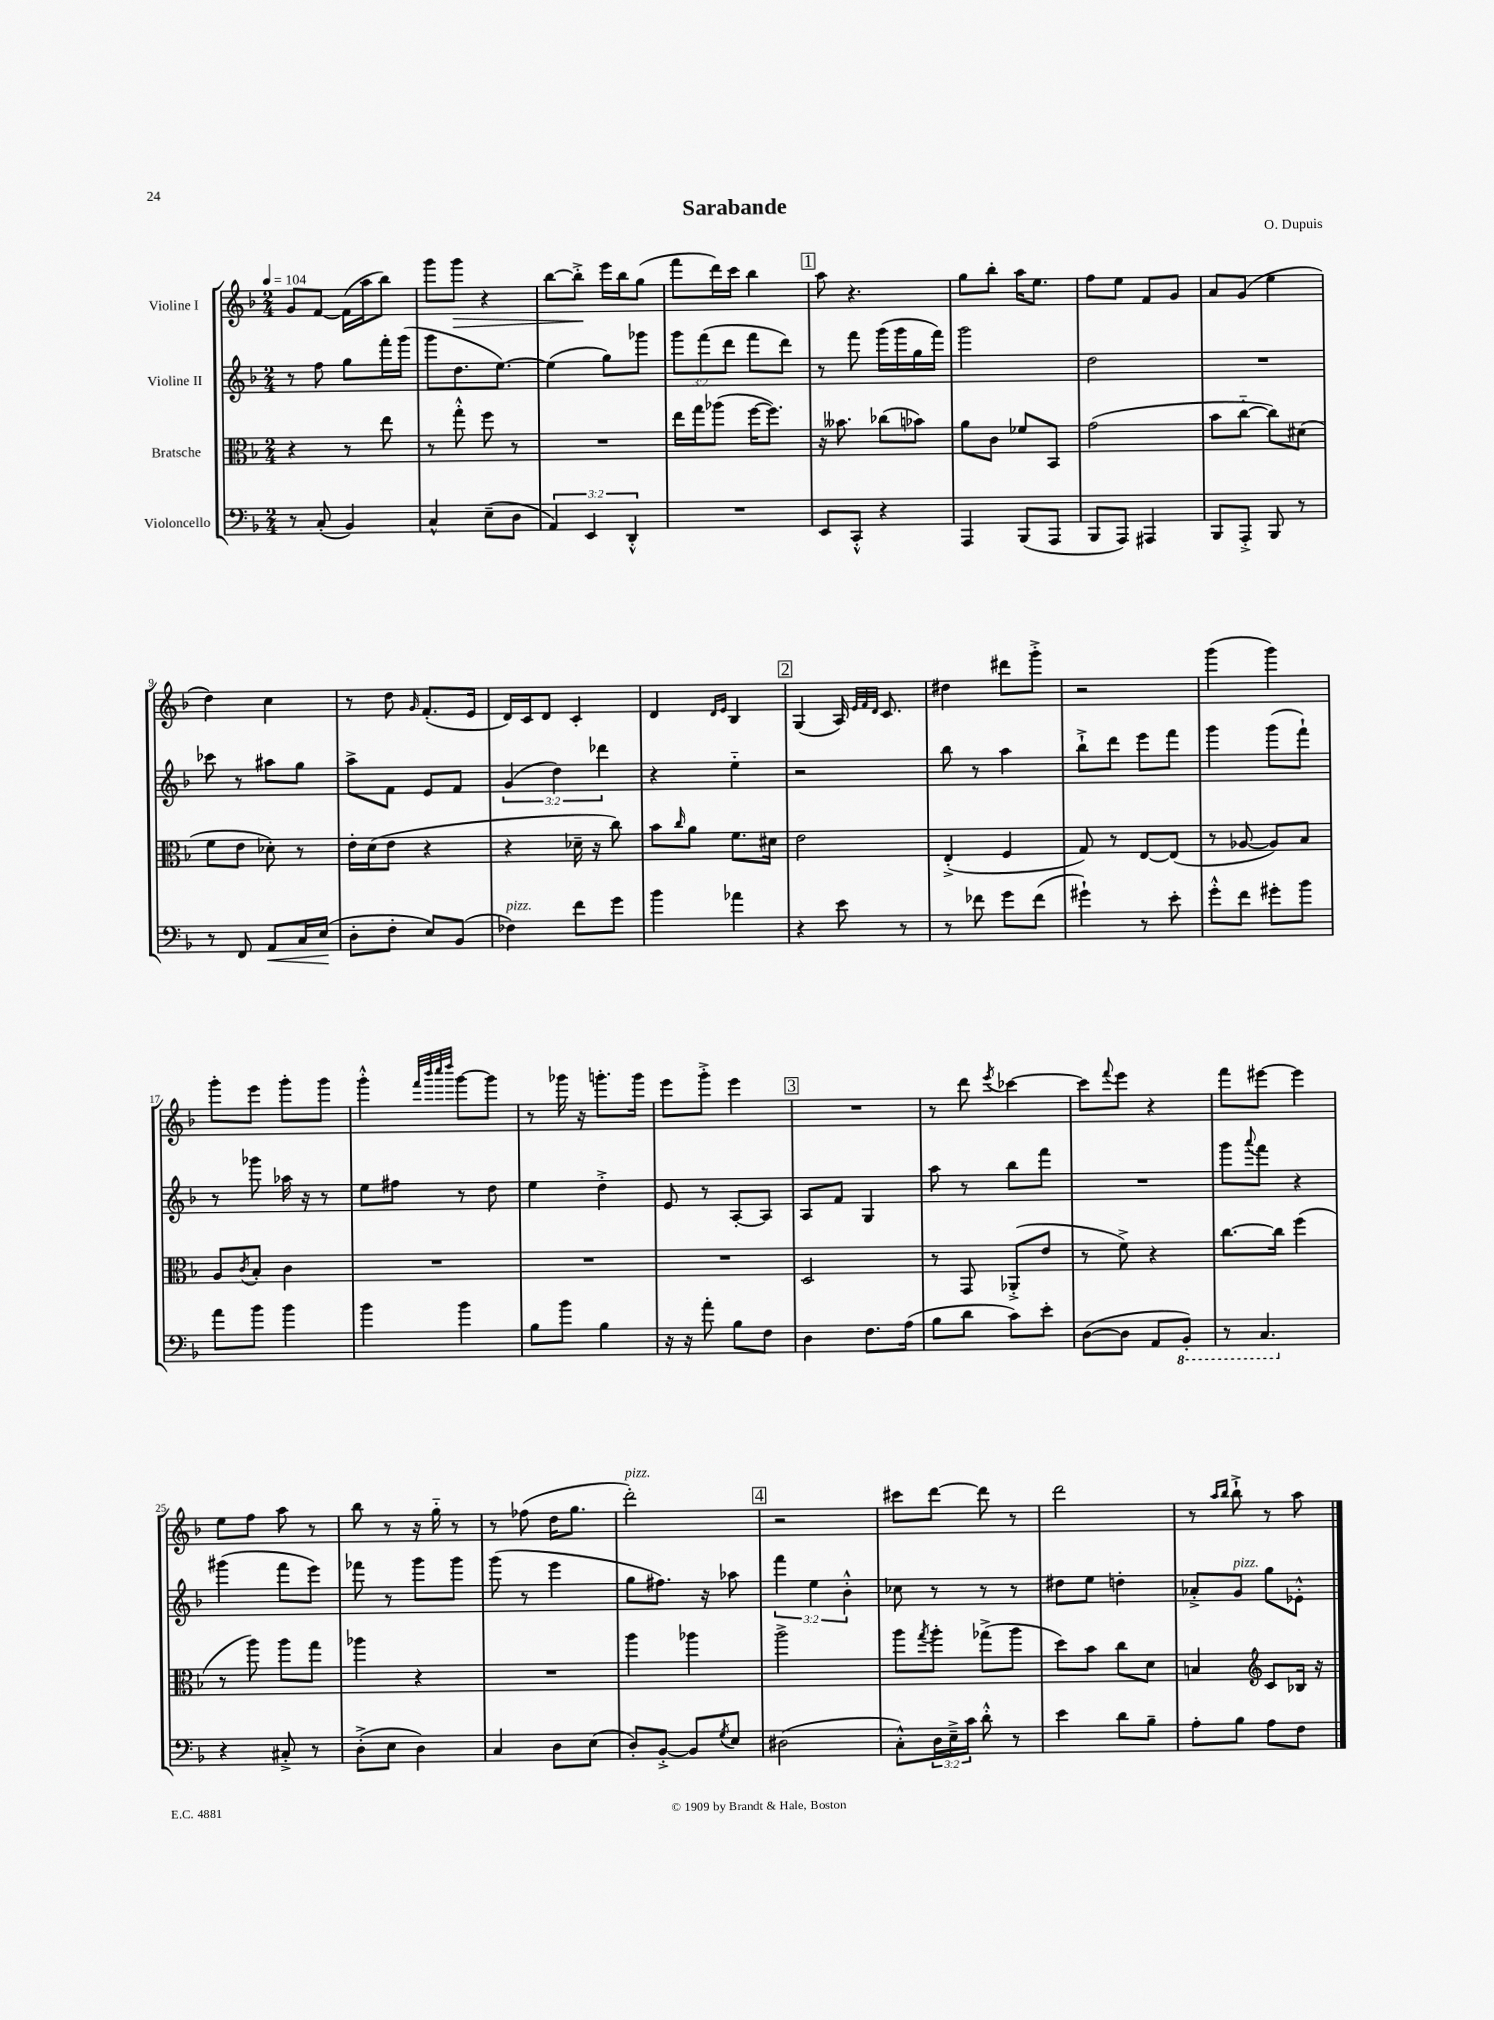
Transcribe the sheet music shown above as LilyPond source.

\header { title = "Sarabande" composer = "O. Dupuis" }
<<
\new StaffGroup <<
\new Staff = "s0" \with { instrumentName = "Violine I" } {
    \clef treble \key f \major \numericTimeSignature \time 2/4 \tempo 4 = 104
    g'8 f'8~ f'16( a''16 bes''8) |
    g'''8 g'''8\> r4 |
    bes''8~ bes''8-.->\! e'''16 bes''16 g''8( |
    f'''8 d'''16) c'''16 bes''4 |
    \mark \markup { \box "1" } a''8 r4. |
    g''8 bes''8-. a''16 e''8. |
    f''8 e''8 f'8 g'8 |
    a'8 g'8( e''4 |
    d''4) c''4 |
    r8 d''8 \grace { g'16 } f'8.-.( e'16 |
    d'16) c'16 d'8 c'4-. |
    d'4 \grace { d'16 e'16 } bes4 |
    \mark \markup { \box "2" } g4( a16) \grace { e'32 f'32 d'32 } c'8. |
    dis''4 dis'''8 g'''8-.-> |
    r2 |
    g'''4( g'''4) |
    g'''8-. e'''8 g'''8-. g'''8 |
    g'''4-.-^ \grace { f'''32 bes'''32 c''''32 d''''32 } g'''8~ g'''8 |
    r8 ges'''16 r16 g'''8.-. g'''16 |
    e'''8 g'''8-.-> e'''4 |
    \mark \markup { \box "3" } R2 |
    r8 d'''8 \acciaccatura { e'''8 } ces'''4~ |
    ces'''8 \appoggiatura { f'''8 } e'''8 r4 |
    f'''8 eis'''8~ eis'''4 |
    e''8 f''8 a''8 r8 |
    bes''8 r8 r16 g''16-_ r8 |
    r8 fes''8( d''16 g''8. |
    d'''2-.^\markup { \italic "pizz." }) |
    \mark \markup { \box "4" } r2 |
    cis'''8 d'''8~ d'''8 r8 |
    d'''2 |
    r8 \grace { a''16 bes''16 } bes''8-!-> r8 a''8 \bar "|." |
}
\new Staff = "s1" \with { instrumentName = "Violine II" } {
    \clef treble \key f \major \numericTimeSignature \time 2/4 \override Staff.TupletNumber.text = #tuplet-number::calc-fraction-text
    r8 f''8 g''8 f'''16-. g'''16( |
    g'''8 d''8. e''8.~) |
    e''4( g''8) ges'''8 |
    \tuplet 3/2 { g'''8 f'''8( d'''8 } f'''8 d'''8) |
    \mark \markup { \box "1" } r8 f'''8 g'''16( g'''16 g''16 f'''16) |
    g'''2 |
    d''2 |
    R2 |
    ces'''8 r8 ais''8 g''8 |
    a''8-> f'8 e'8 f'8 |
    \tuplet 3/2 { g'4( d''4) des'''4 } |
    r4 e''4-_ |
    \mark \markup { \box "2" } r2 |
    bes''8 r8 a''4 |
    bes''8-!-> d'''8 e'''8 f'''8 |
    g'''4 g'''8( f'''8-!) |
    r8 ges'''8 aes''16 r16 r8 |
    e''8 fis''8 r8 d''8 |
    e''4 d''4-.-> |
    e'8 r8 a8~-. a8 |
    \mark \markup { \box "3" } a8 f'8 g4 |
    a''8 r8 bes''8 f'''8 |
    R2 |
    g'''8 \appoggiatura { a'''8 } f'''8 r4 |
    gis'''4( f'''8 e'''8) |
    fes'''8 r8 g'''8 g'''8 |
    g'''8( r8 e'''4 |
    g''8 fis''8.) r16 aes''8 |
    \mark \markup { \box "4" } \tuplet 3/2 { f'''4 e''4 bes'4-.-^ } |
    ces''8 r8 r8 r8 |
    dis''8 e''8 d''4-. |
    aes'8-.-> g'8^\markup { \italic "pizz." } g''8 ees'8-.-^ \bar "|." |
}
\new Staff = "s2" \with { instrumentName = "Bratsche" } {
    \clef alto \key f \major \numericTimeSignature \time 2/4
    r4 r8 e''8 |
    r8 g''8-.-^ f''8 r8 |
    R2 |
    e''16 g''16 aes''8( f''16~ f''8.) |
    \mark \markup { \box "1" } r16 beses'8. ces''8( bes'8) |
    a'8 c'8 fes'8 bes,8 |
    g'2( |
    bes'8 c''8~-_ c''8) dis'8( |
    f'8 e'8 des'8-.) r8 |
    e'16-. d'16( e'8 r4 |
    r4 des'16-- r16 c''8) |
    bes'8 \grace { c''16 } a'8 f'8. dis'16 |
    \mark \markup { \box "2" } e'2 |
    e4-.->( f4 |
    g8) r8 e8~ e8( |
    r8 aes8~ aes8) bes8 |
    a8 \acciaccatura { c'8 } bes8-. c'4 |
    R2 |
    R2 |
    R2 |
    \mark \markup { \box "3" } d2 |
    r8 g,8 aes,8-.->( e'8 |
    r8 f'8->) r4 |
    c''8.~ c''16 f''4( |
    r8 a''8) a''8 g''8 |
    aes''4 r4 |
    R2 |
    a''4 aes''4 |
    \mark \markup { \box "4" } a''2-> |
    a''8 \acciaccatura { g''8 } a''8-. ges''8->( a''8 |
    d''8) bes'8 c''8 d'8 |
    b4 \clef treble c'8 bes16 r16 \bar "|." |
}
\new Staff = "s3" \with { instrumentName = "Violoncello" } {
    \clef bass \key f \major \numericTimeSignature \time 2/4 \override Staff.TupletNumber.text = #tuplet-number::calc-fraction-text
    r8 c8-.( bes,4) |
    c4-^ e8--( d8 |
    \tuplet 3/2 { a,4) e,4 d,4-.-^ } |
    R2 |
    \mark \markup { \box "1" } e,8 c,8-.-^ r4 |
    a,,4 bes,,8( a,,8 |
    bes,,8 a,,8) ais,,4 |
    bes,,8 a,,8-.-> bes,,8 r8 |
    r8 f,8 a,8\< c16 e16\!( |
    d8-. f8-. e8) bes,8( |
    fes4^\markup { \italic "pizz." }) f'8 g'8 |
    bes'4 aes'4 |
    \mark \markup { \box "2" } r4 e'8 r8 |
    r8 fes'8 g'8 fes'8( |
    gis'4-!) r8 e'8-. |
    g'8-.-^ f'8 gis'8-. bes'8 |
    a'8 bes'8 bes'4 |
    bes'4 bes'4 |
    bes8 bes'8 bes4 |
    r16 r16 a'8-. bes8 f8 |
    \mark \markup { \box "3" } d4 f8. a16( |
    bes8 d'8 c'8) e'8-. |
    d8~( d8 a,8 \ottava #-1 bes,,8-.) |
    r8 c,4. \ottava #0 |
    r4 cis8-.-> r8 |
    d8-.->( e8 d4) |
    c4 d8 e8( |
    d8-.) bes,8~-.-> bes,8 \acciaccatura { g8 } e8 |
    \mark \markup { \box "4" } dis2( |
    c8-.-^) \tuplet 3/2 { d16 e16---> c'16 } d'8-.-^ r8 |
    e'4 d'8 bes8-- |
    a8-. bes8 a8 f8 \bar "|." |
}
>>
>>
